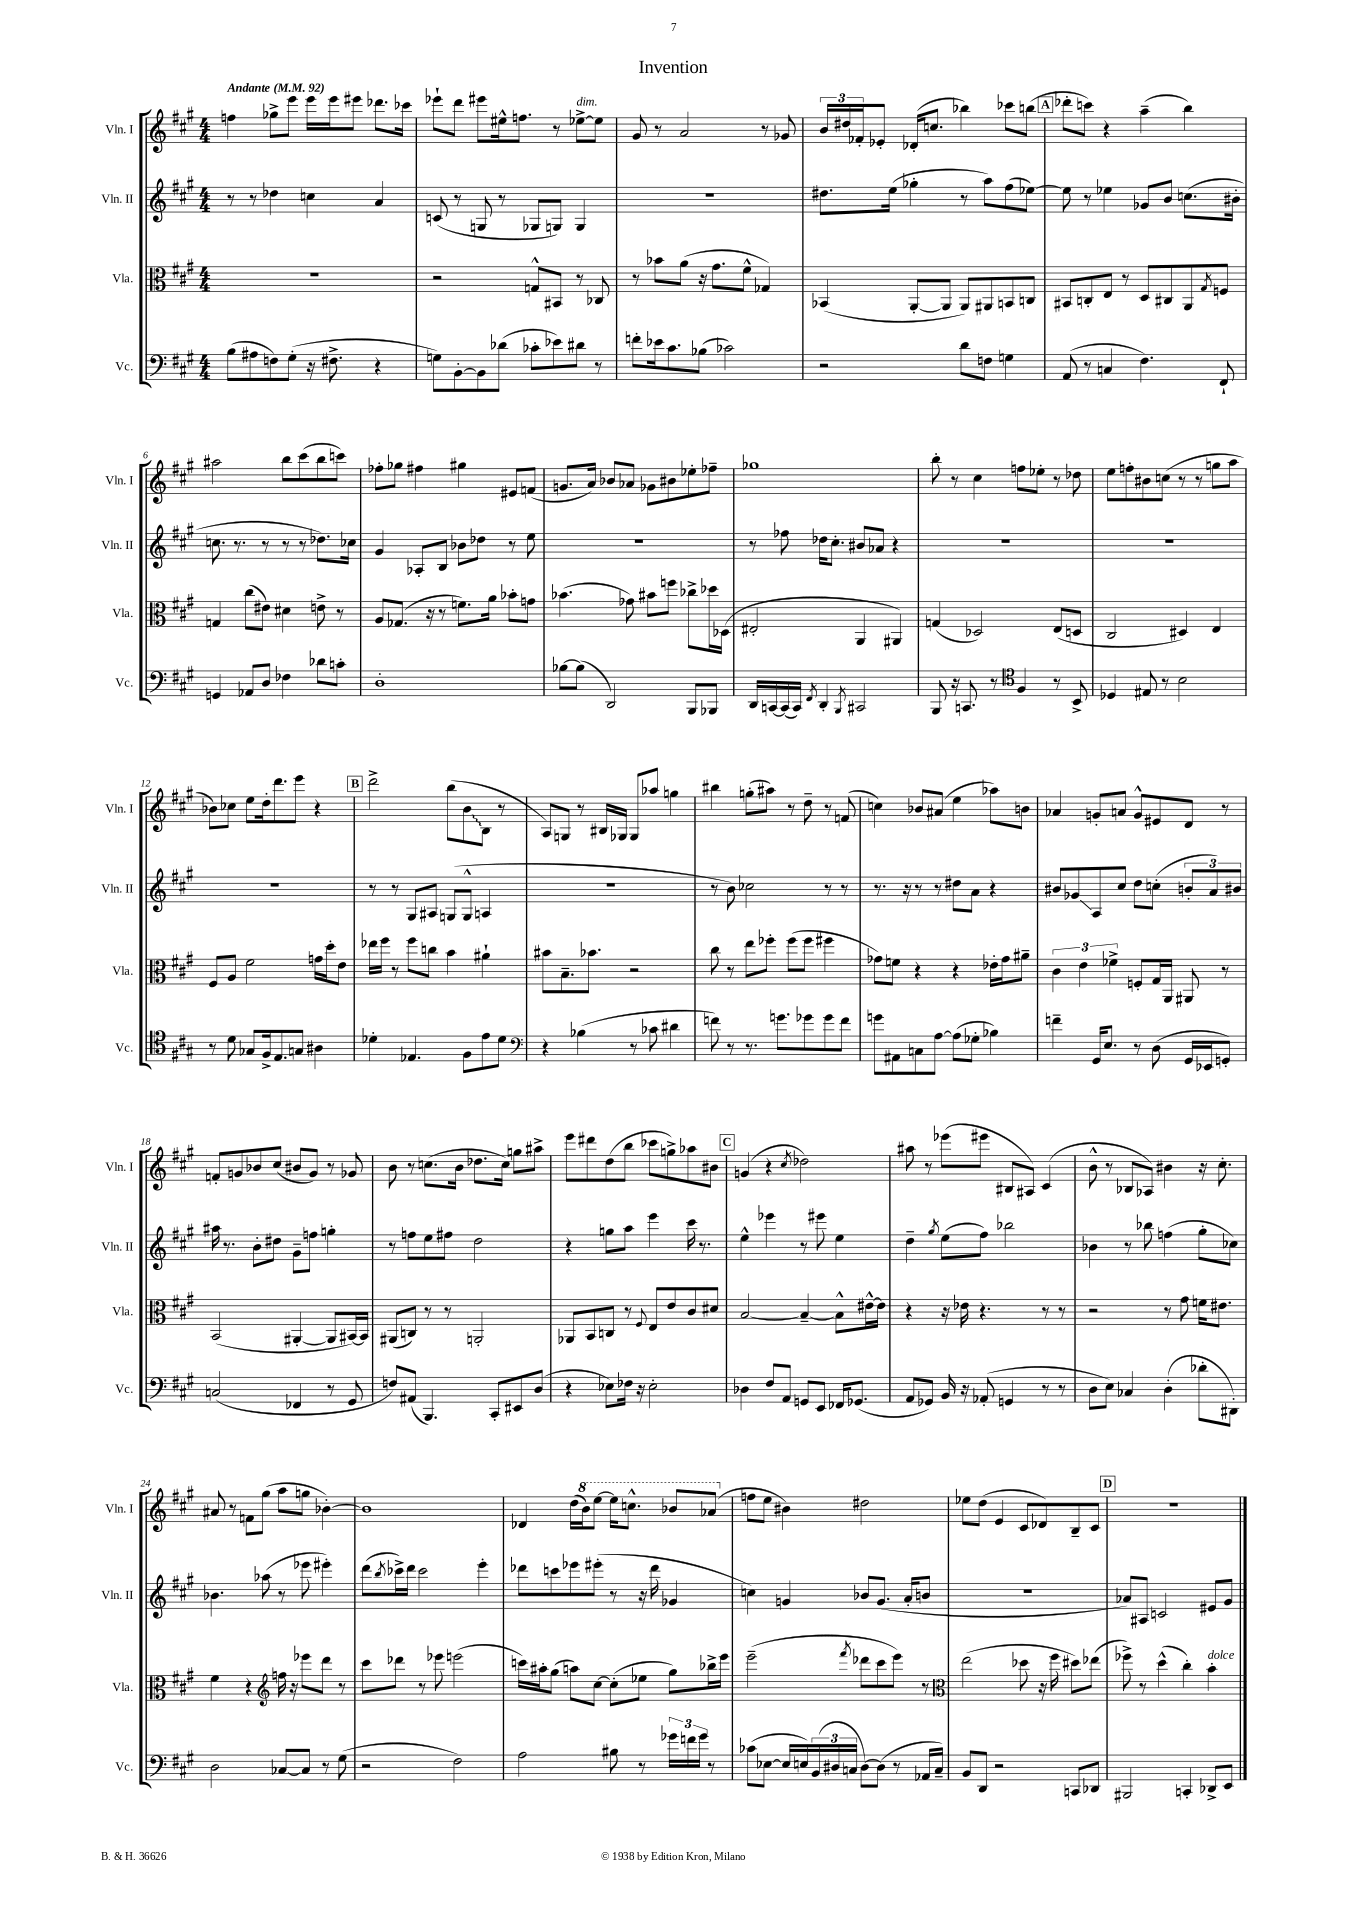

**kern	**kern	**kern	**kern
*staff4	*staff3	*staff2	*staff1
*clefF4	*clefC3	*clefG2	*clefG2
*k[f#c#g#]	*k[f#c#g#]	*k[f#c#g#]	*k[f#c#g#]
*M4/4	*M4/4	*M4/4	*M4/4
*MM92	*MM92	*MM92	*MM92
(8B\L	1r	8r	4ff\
8A#\	.	8r	.
8F\)	.	4dd-\	8gg-^\L
(8G#'\J	.	.	8eee\J
16r	.	4cc\	16eee\LL
8.F#^\	.	.	16eee\J
.	.	.	8eee#\J
4r	.	4a/	8.ddd-\L
.	.	.	16ccc-\Jk
=	=	=	=
8G\L)	2r	(8c/	8eee-`\L
[8BB'\	.	8r	8ddd\J
8BB\]	.	8G/	8eee#\L
(8d-\J	.	8r	16ee#^^\k
.	.	.	8.ff\J
8c-'\L	8G^^/L	8G-/L	.
8e-\)	8BB#/J	8G/J)	8r
8d#\J	8r	4G/	[8ee-^\L
8r	8C-/	.	8ee-\]J
=	=	=	=
8f'\L	8r	1r	8g#/
16e-\k	8b-\L	.	8r
8.c#\	.	.	.
.	(8a\J	.	2a/
(8B-\J	16r	.	.
.	8.g#\L	.	.
2c-\)	.	.	.
.	8f#^^\J	.	.
.	4G-/)	.	8r
.	.	.	8g-/
=	=	=	=
2r	(4BB-/	8.dd#\L	24b/LL
.	.	.	24dd#/
.	.	.	24f-'/J
.	.	.	8e-'/J
.	.	(16ee\Jk	.
.	[8AA'/L	4gg-'\	(16d-'/LK
.	.	.	8.cc/J
.	8AA/]J	.	.
8d\L	8AA/L)	8r	4bb-\)
8F\J	8AA#/	8aa\L)	.
4G\	8BB/	(8ff#\	8ccc-\L
.	8C/J	[8ee-\J)	(8bb\J
=	=	=	=
(8AA/	8BB#/L	8ee-\]	8ddd-'\L
8r	8C'/	8r	8ccc\J)
4C/	8E/J	4ee-\	4r
.	8r	.	.
4.F#\)	8D/L	8g-/L	(4aa~\
.	8C#/	8b/J	.
.	8AA/	(8.cc\L	4bb\)
.	8qG#/	.	.
8FF#`/	8F/J	.	.
.	.	16b#'\Jk	.
=	=	=	=
4GG/	4G/	8.cc\	2aa#\
.	.	8.r	.
8AA-/L	(8cc#\L	.	.
8D/J	8e#\J)	8r	.
4F-\	4d#\	8r	8bb\L
.	.	8r	(8ccc#\
8d-\L	8e^\	8.dd-\L)	8bb\
8c'\J	8r	.	8ccc\J)
.	.	16cc-\Jk	.
=	=	=	=
1D'	8A/L	4g#/	8ff-'\L
.	(8.G-/J	.	8gg-\J
.	.	8A-'/L	4ff#\
.	16r	.	.
.	8r	8B/J	.
.	8.f\L)	8b-\L	4gg#\
.	.	8dd-\J	.
.	16a\Jk	.	.
.	8b-'\L	8r	8e#/L
.	8g\J	8ee\	(8f/J
=	=	=	=
[8B-\L	(4.b-\	1r	8.g/L
(8B-\]J	.	.	.
.	.	.	16a/Jk)
2DD/)	.	.	8b-/L
.	8g-\)	.	8a-/J
.	8b#\L	.	8g-\L
.	8ff\J	.	8b#\
8BBB/L	8cc-^\L	.	8ee-'\
8BBB-/J	16dd-\L	.	8ff-~\J
.	(16D-\JJ	.	.
=	=	=	=
16DD/LL	2E#'/	8r	1gg-
[16CC/	.	.	.
(16CC/]	.	8ff-\	.
16CC/JJ)	.	.	.
8qFF#/	.	.	.
4DD'/	.	16dd-\LK	.
.	.	8.cc#'\J	.
8qBBB/	.	.	.
2CC#/	4AA/	8b#/L	.
.	.	8a-/J	.
.	4AA#/)	4r	.
=	=	=	=
8BBB/	(4G/	1r	8bb'\
16r	.	.	8r
8.CC/	.	.	.
.	2D-/)	.	4cc#\
8r	.	.	.
*clefC4	*	*	*
4F#/	.	.	8ff\L
.	.	.	8ee-'\J
8r	(8E/L	.	8r
8BB^/	8D/J	.	8dd-\
=	=	=	=
4D-/	2C#/	1r	8ee\L
.	.	.	8ff'\
8E#/	.	.	8b#\
8r	.	.	(8cc\J
2B\	4D#/)	.	8r
.	.	.	8r
.	4E/	.	8gg\L
.	.	.	8aa\J
=	=	=	=
8r	8F#/L	1r	8b-\L)
8d\	8A/J	.	8cc-\J
8G-/L	2f#\	.	8ee\L
16F#^/k	.	.	16dd'\k
8.E/	.	.	8.ddd\
8G/J	.	.	8eee\J
4A#\	16g\LL	.	4r
.	16dd'\J	.	.
.	8e\J	.	.
=	=	=	=
4d-'\	16ee-\LL	8r	2ddd^\
.	16ff#\JJ	.	.
.	8r	8r	.
4.E-/	8ff#\L	8G#/L	.
.	8cc\J	8A#/J	.
.	4b\	(8G/L	(8bb\L
8F#\L	.	8G^^/J	8b\
8e\	4a#`\	4A/	8B\J
8d-\J	.	.	8r
=	=	=	=
*clefF4	*	*	*
4r	8b#\L	1r	8A/L)
.	8.B~\	.	8G/J
(4B-\	.	.	8r
.	8.b-\J	.	.
.	.	.	16B#/LL
.	.	.	16G-/JJ
8r	2r	.	8G-/L
8c-\	.	.	8aa-/J
4d#\	.	.	4gg\
=	=	=	=
8f\)	8cc#\	8r	4bb#\
8r	8r	8b\)	.
8.r	8ee\L	2cc-\	(8gg'\L
.	8ff-'\J	.	8aa#\J)
8.g\L	.	.	.
.	(8ff-\L	.	8r
8g-\	8ff-\J	.	8dd~\
8g-\	4ff#\	8r	8r
8f\J	.	8r	(8f/
=	=	=	=
8g\L	8g-\L)	8.r	4cc\)
8AA#\	8f\J	.	.
.	.	16r	.
8C\	4r	8r	8b-/L
[8A\J	.	8r	(8a#/J
(8A\]L	4r	8dd#\L	4ee\
8G-'\J	.	8a\J	.
4B-\)	16e-'\LL	4r	8aa-\L)
.	16g-\J	.	.
.	8a#~\J	.	8b\J
=	=	=	=
4f~\	6c#\	8b#/L	4a-/
.	.	8g-/	.
.	6e\	.	.
16GG#/LK	.	8A/	8g'/L
8.E/J	.	.	.
.	6f-^\	.	.
.	.	8cc#/J	8a/J
8r	8F'/L	8dd\L	8g^^/L
(8D\	16G#/L	(8cc'\J	8e#/
.	16AA/JJ	.	.
16GG#/LL	8AA#/	12b'/L	8d/J
16EE-/J	.	.	.
.	.	12a/)	.
8GG'/J)	8r	.	8r
.	.	12b#/J	.
=	=	=	=
(2C/	(2BB/	16aa#\	8f'/L
.	.	8.r	.
.	.	.	8g/
.	.	8b'\L	8b-/
.	.	8dd#\J	(8cc#/J
4FF-/	[4AA#'/	8g#~\L	8b#/L
.	.	8ff\J	8g/J)
8r	8AA#/]L	4gg'\	8r
8GG#/	[16BB#/L)	.	8g-/
.	16BB#/]JJ	.	.
=	=	=	=
8F/L)	(8AA#/L	8r	8b\
(8AA#/J	8C/J)	8ff\L	8r
4.BBB/)	8r	8ee\	(8.cc\L
.	8r	8ff#\J	.
.	.	.	16b\Jk
.	2AA'/	2dd\	8.dd-\L
8CC#'/L	.	.	.
.	.	.	16cc\Jk)
8EE#/	.	.	8gg\L
(8D/J	.	.	8aa#^\J
=	=	=	=
4r	8AA-/L	4r	8eee\L
.	8BB/	.	8ddd#\
8E-\L)	8C/J	8gg\L	(8dd\
16F-\Jk	8r	8aa\J	8bb\J
16r	.	.	.
.	8qqF#/	.	.
2E-'\	8E/L	4eee\	8ccc-\L
.	8e/	.	8gg^\)
.	8c#/	16ccc#\	8aa-\
.	.	8.r	.
.	8d#/J	.	8b#\J
=	=	=	=
4D-\	[2B/	4ee^^\	(4g/
8F#/L	.	4eee-\	4r
8AA/J	.	.	.
.	.	.	8qcc#/
8GG/L	4B~/_	8r	2dd-\)
8EE/J	.	8eee#\	.
16FF-/LK	8B^^\]L	4ee\	.
(8.GG-/J	.	.	.
.	[16e#^^\L	.	.
.	16e#\]JJ	.	.
=	=	=	=
8AA/L	4r	4dd~\	8aa#\
8GG-/J)	.	.	8r
.	.	8qgg#/	.
16BB/	16r	(8ee\L	(8eee-\L
16r	16e-\	.	.
(8AA-'/	4.r	8ff#\J)	8eee#\J
4GG/	.	2bb-\	8B#/L
.	.	.	8A#/J)
8r	8r	.	(4c#/
8r	8r	.	.
=	=	=	=
8D\L	2r	4b-\	8b^^\
8E\J)	.	.	8r
4C-/	.	8r	8B-/L
.	.	8bb-\	8A-/J)
(4D'\	8r	(4ff\	4b#\
.	8g#\	.	.
8d-'\L	16f\LK	8gg#'\L	16r
.	8.e#\J	.	8.cc#'\
8DD#'\J)	.	8cc-\J)	.
=	=	=	=
2D\	4f#\	4.b-\	8a#/
.	.	.	8r
.	4r	.	8f\L
.	.	(8aa-\	(8gg#\J
*	*clefG2	*	*
[8C-/L	16ff\	8r	8aa\L
.	16r	.	.
8C-/]J	8eee-\L	8eee-\	8gg\J
8r	8ddd\J	4eee#'\)	[4b-'\)
(8G#\	8r	.	.
=	=	=	=
2r	8ccc#\L	(8ddd\L	1b-]
.	.	8qbb/	.
.	8ddd-\J	16ccc-^\L)	.
.	.	16ddd\JJ	.
.	8r	2ccc-\	.
.	8eee-\	.	.
2F#\)	(2eee\	.	.
.	.	4eee'\	.
=	=	=	=
2A\	16ccc\LL)	8ddd-\L	4d-/
.	16aa#'\J	.	.
.	(8gg#\J	8ccc\	.
.	8aa\L)	8eee-\	(16dd\LL
.	.	.	16bb\J)
.	[8cc#\J	(8eee#'\J	[8eee\J
8B#\	(8cc#'\]L	8r	16eee\]LK
.	.	.	8.ccc^^\J
8r	8ee-\J	16r	.
.	.	16ddd-\	.
24g-\LL	8gg#\L)	4g-/	8bb-/L
24f\	.	.	.
24g-\JJ	.	.	.
8r	16bb-^\L	.	(8aa-/J
.	16eee\JJ	.	.
=	=	=	=
(8c-\L	(2eee~\	4cc\)	8ff\L
[8E-\J	.	.	8ee\J
16E-/]LL	.	4g/	4b#\)
16E/)	.	.	.
(24BB/	.	.	.
24D#/	.	.	.
24C/JJ	.	.	.
.	8qfff#/	.	.
[8D#\L)	8ddd-\L	8b-/L	2dd#\
(8D#\]J	8ccc#\	(8.g/J	.
8r	8eee\J)	.	.
.	.	16a'/LK	.
16AA-/LL	8r	8b/J	.
16C~/JJ)	.	.	.
=	=	=	=
*	*clefC3	*	*
8BB/L	(2ee\	1r	8ee-\L
8DD/J	.	.	(8dd\J
2r	.	.	4e/
.	8dd-\	.	8c#/L
.	16r	.	8d-/)
.	16ff#\	.	.
8CC/L	8dd#\L)	.	8B~/
8DD-/J	(8ee-\J	.	8c#/J
=	=	=	=
2BBB#/	8ff-^\)	8a-/L)	1r
.	8r	8A#/J	.
.	(4dd^^\	2c/	.
4CC'/	4cc#'\)	.	.
8DD-^/L	4b'\	8e#/L	.
8EE/J	.	8g#/J	.
==	==	==	==
*-	*-	*-	*-
